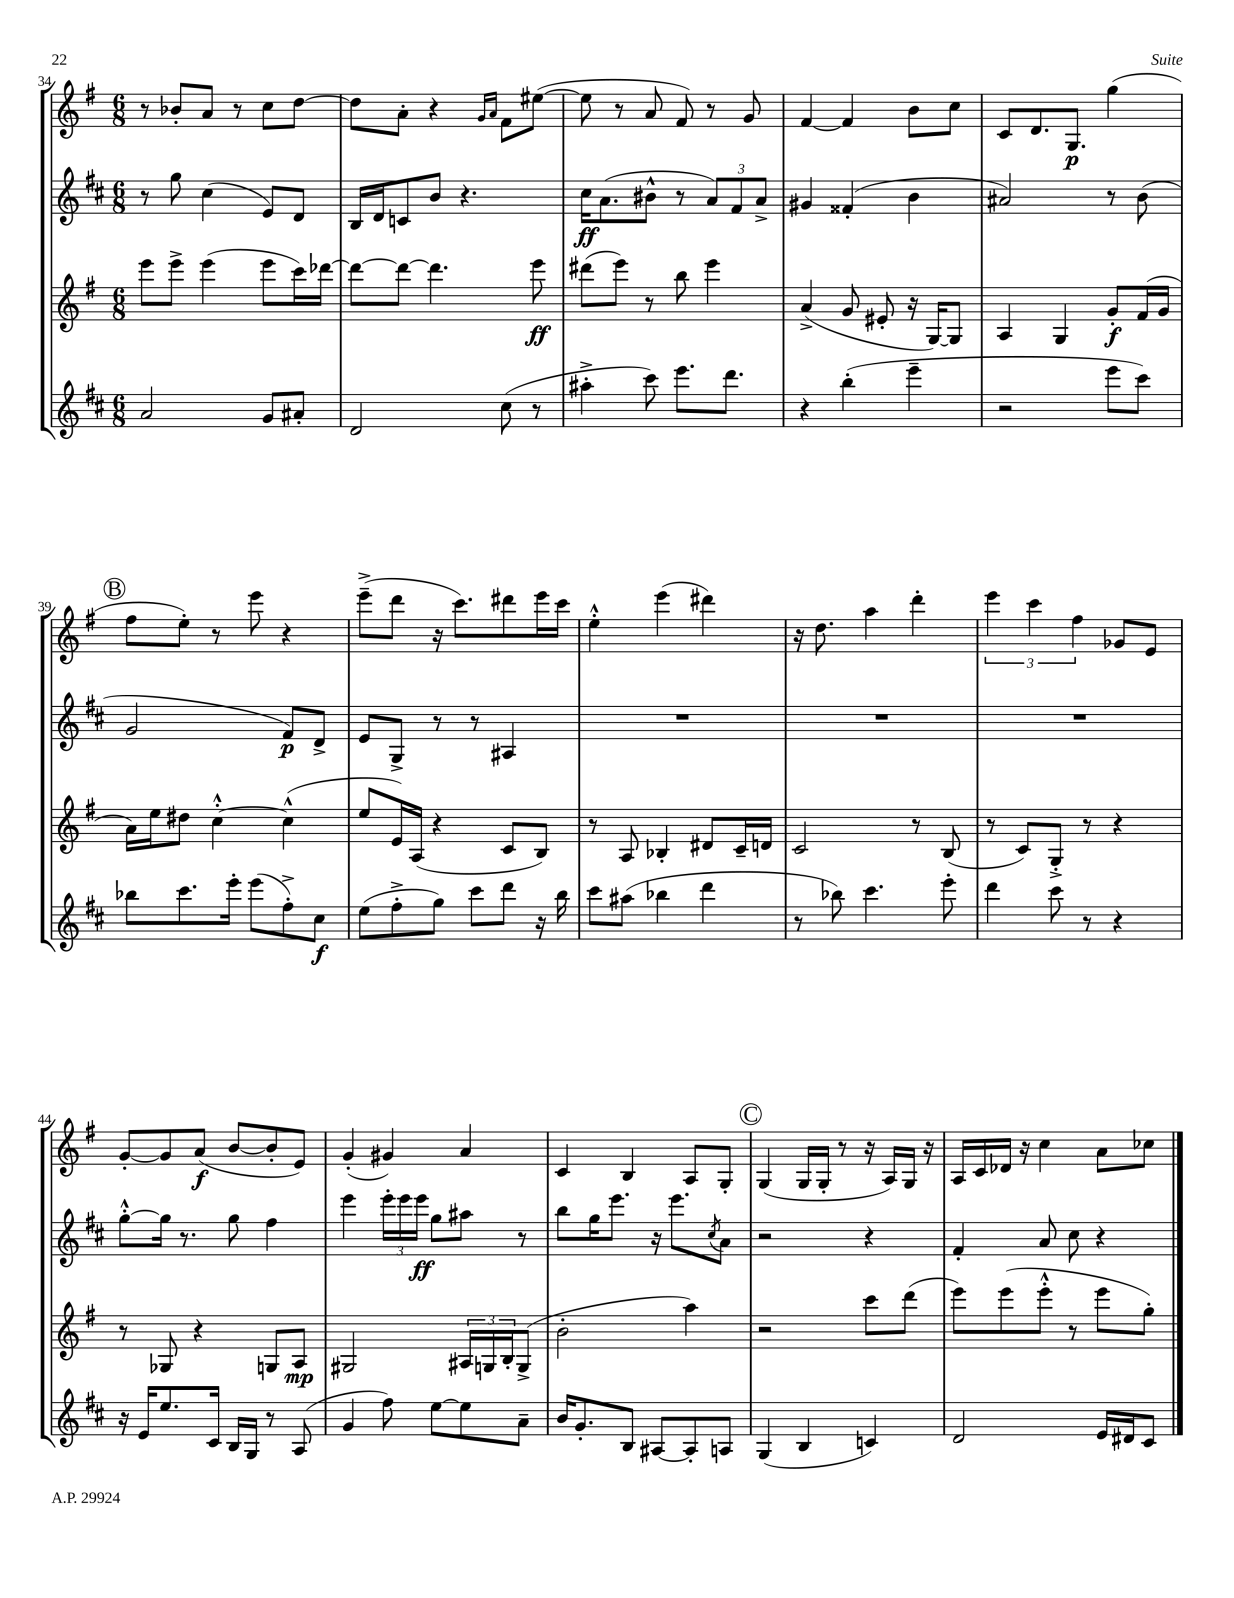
<<
\new StaffGroup <<
\new Staff = "s0" {
    \clef treble \key g \major \numericTimeSignature \time 6/8
    r8 bes'8-. a'8 r8 c''8 d''8~ |
    d''8 a'8-. r4 \grace { g'16 a'16 } fis'8 eis''8~( |
    eis''8 r8 a'8 fis'8) r8 g'8 |
    fis'4~ fis'4 b'8 c''8 |
    c'8 d'8. g8.\p g''4( |
    \mark \markup { \circle "B" } fis''8 e''8-.) r8 e'''8 r4 |
    e'''8--->( d'''8 r16 c'''8.) dis'''8 e'''16 c'''16 |
    e''4-.-^ e'''4( dis'''4) |
    r16 d''8. a''4 d'''4-. |
    \tuplet 3/2 { e'''4 c'''4 fis''4 } ges'8 e'8 |
    g'8~-. g'8 a'8\f( b'8~ b'8-. e'8) |
    g'4-.( gis'4) a'4 |
    c'4 b4 a8 g8-. |
    \mark \markup { \circle "C" } g4( g16 g16-. r8 r16 a16) g16 r16 |
    a16 c'16 des'16 r16 c''4 a'8 ces''8 \bar "|." |
}
\new Staff = "s1" {
    \clef treble \key d \major \numericTimeSignature \time 6/8
    r8 g''8 cis''4( e'8) d'8 |
    b16 d'16 c'8 b'8 r4. |
    cis''16\ff a'8.( bis'8-^ r8 \tuplet 3/2 { a'8) fis'8 a'8-> } |
    gis'4 fisis'4-.( b'4 |
    ais'2) r8 b'8( |
    \mark \markup { \circle "B" } g'2 fis'8\p) d'8-> |
    e'8 g8-> r8 r8 ais4 |
    R2. |
    R2. |
    R2. |
    g''8~-.-^ g''16 r8. g''8 fis''4 |
    e'''4 \tuplet 3/2 { e'''16-. e'''16 e'''16\ff } g''8 ais''8 r8 |
    b''8 g''16 e'''8. r16 e'''8. \acciaccatura { cis''8 } a'8 |
    \mark \markup { \circle "C" } r2 r4 |
    fis'4-. a'8 cis''8 r4 \bar "|." |
}
\new Staff = "s2" {
    \clef treble \key g \major \numericTimeSignature \time 6/8
    e'''8 e'''8-> e'''4( e'''8 c'''16) des'''16~ |
    des'''8~ des'''8~ des'''4. e'''8\ff |
    dis'''8( e'''8) r8 b''8 e'''4 |
    a'4->( g'8 eis'8-. r16 g16~) g8 |
    a4 g4 g'8-.\f fis'16( g'16 |
    \mark \markup { \circle "B" } a'16) e''16 dis''8 c''4~-.-^ c''4-^( |
    e''8 e'16) a16( r4 c'8 b8) |
    r8 a8 bes4-. dis'8 c'16-- d'16 |
    c'2 r8 b8( |
    r8 c'8) g8-.-> r8 r4 |
    r8 ges8 r4 g8 a8\mp |
    gis2 \tuplet 3/2 { ais16 g16 b16-. } g8->( |
    b'2-. a''4) |
    \mark \markup { \circle "C" } r2 c'''8 d'''8( |
    e'''8) e'''8( e'''8-.-^ r8 e'''8 g''8-.) \bar "|." |
}
\new Staff = "s3" {
    \clef treble \key d \major \numericTimeSignature \time 6/8
    a'2 g'8 ais'8-. |
    d'2 cis''8( r8 |
    ais''4-.-> cis'''8) e'''8. d'''8. |
    r4 b''4-.( e'''4-- |
    r2 e'''8 cis'''8) |
    \mark \markup { \circle "B" } bes''8 cis'''8. e'''16-. e'''8( fis''8-.->) cis''8\f |
    e''8( fis''8-.-> g''8) cis'''8 d'''8 r16 b''16 |
    cis'''8 ais''8( bes''4 d'''4 |
    r8 bes''8) cis'''4. e'''8-. |
    d'''4 cis'''8 r8 r4 |
    r16 e'16 e''8. cis'16 b16 g16 r8 a8( |
    g'4 fis''8) e''8~ e''8 a'8-- |
    b'16 g'8.-. b8 ais8~ ais8-. a8 |
    \mark \markup { \circle "C" } g4( b4 c'4) |
    d'2 e'16 dis'16 cis'8 \bar "|." |
}
>>
>>
\layout { \context { \Score currentBarNumber = #34 } }
